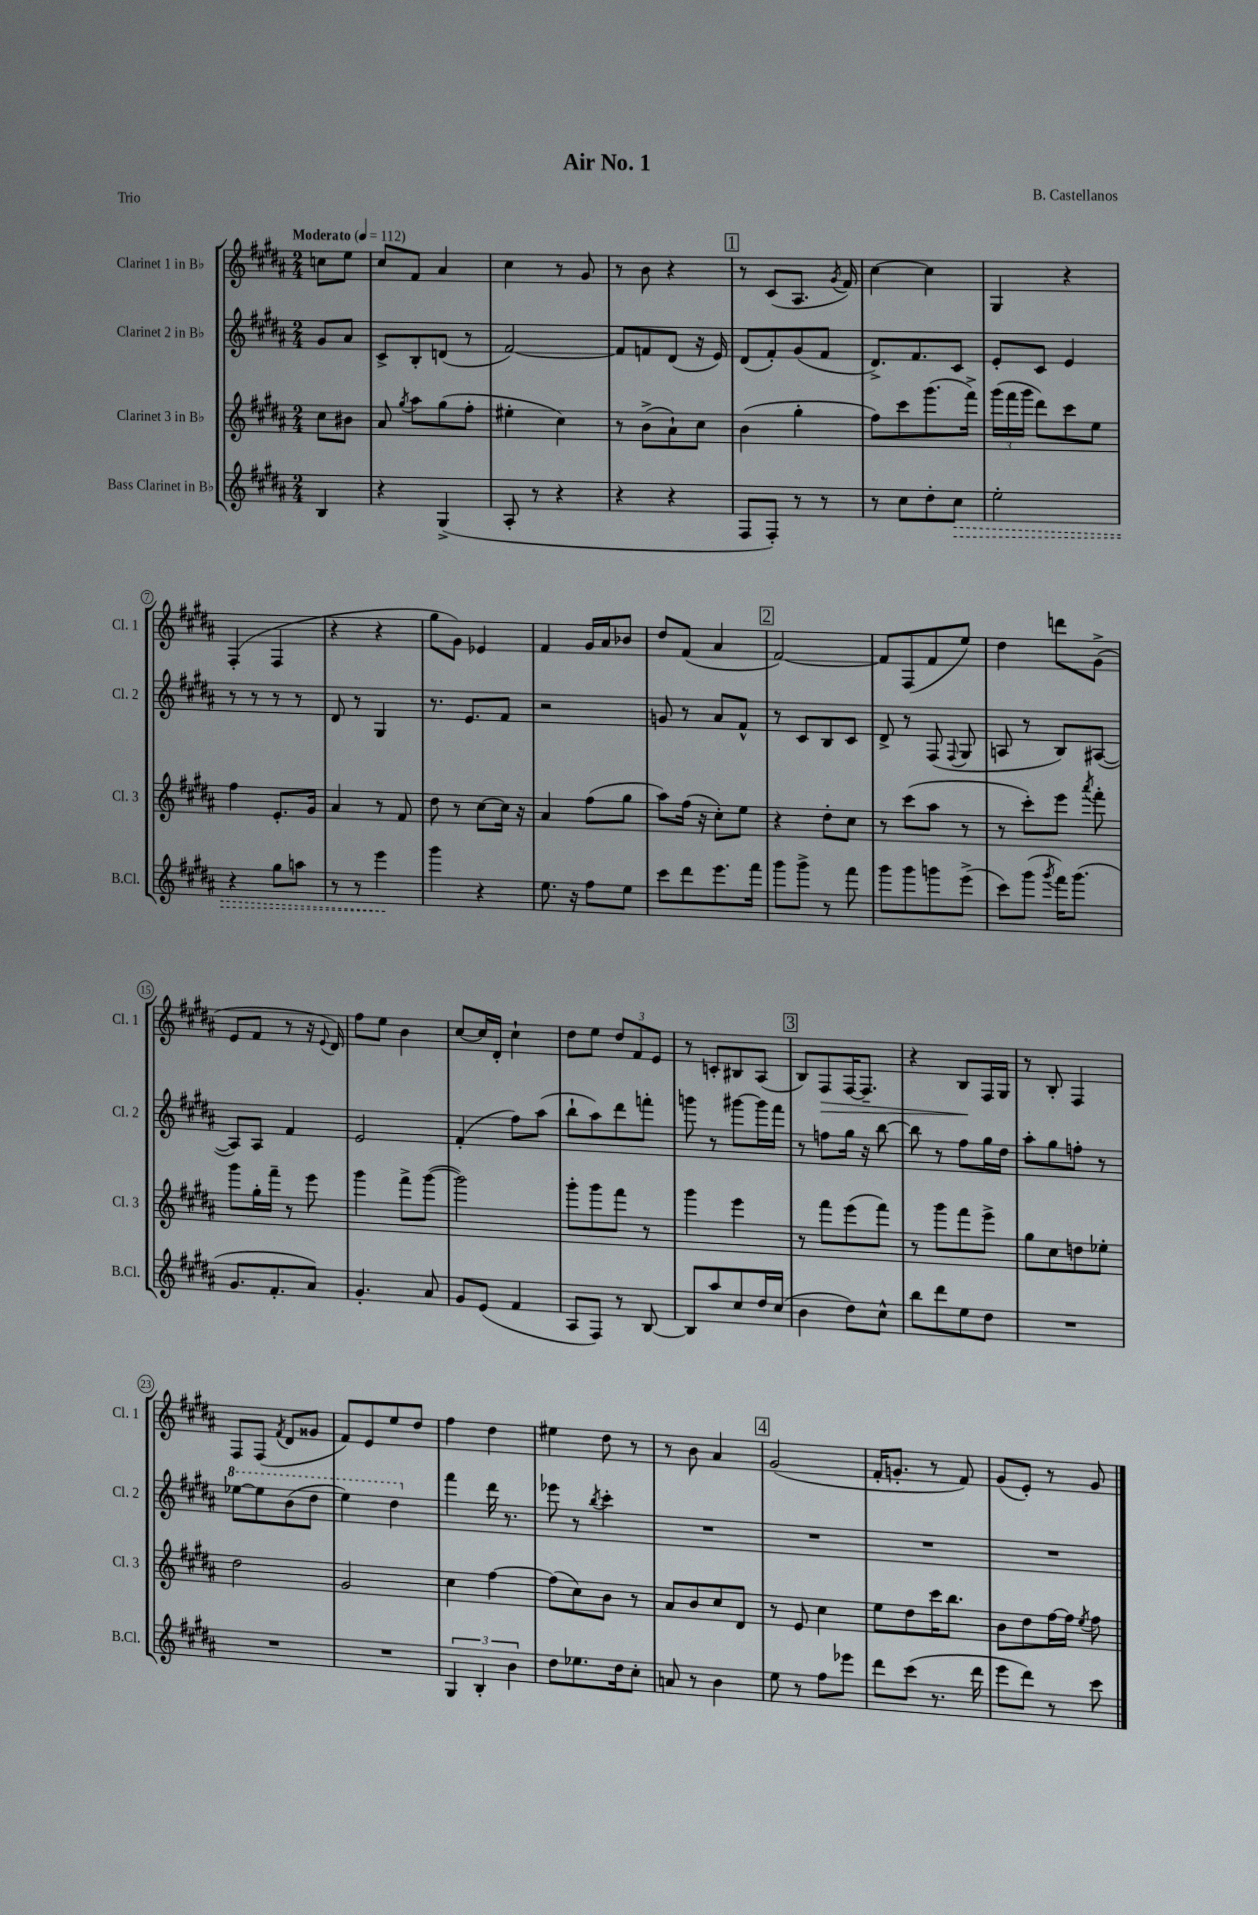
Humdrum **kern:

**kern	**dynam	**kern	**kern	**kern	**dynam
*part4	*part4	*part3	*part2	*part1	*part1
*staff4	*staff4	*staff3	*staff2	*staff1	*staff1
*I"Bass Clarinet in B♭	*	*I"Clarinet 3 in B♭	*I"Clarinet 2 in B♭	*I"Clarinet 1 in B♭	*
*I'B.Cl.	*	*I'Cl. 3	*I'Cl. 2	*I'Cl. 1	*
*clefG2	*	*clefG2	*clefG2	*clefG2	*
*k[f#c#g#d#a#]	*	*k[f#c#g#d#a#]	*k[f#c#g#d#a#]	*k[f#c#g#d#a#]	*
*M2/4	*	*M2/4	*M2/4	*M2/4	*
*MM112	*	*MM112	*MM112	*MM112	*
=	=	=	=	=	=
!	!	!	!	!LO:TX:a:B:t=Moderato	!
4B/	.	8cc#\L	8g#/L	8ccn\L	.
.	.	8b#X\J	8a#/J	8ee\J	.
=1	=1	=1	=1	=1	=1
4r	.	8a#/	8c#^/L	8cc#/L	.
.	.	8qgg#/	.	.	.
.	.	8aa#\L	8B'/	8f#/J	.
(4G#^/	.	(8gg#\	(8dn/J	4a#/	.
.	.	8ff#'\J	8r	.	.
=2	=2	=2	=2	=2	=2
8A#'/	.	4ee#X'\	[2f#/)	4cc#\	.
8r	.	.	.	.	.
4r	.	4cc#\)	.	8r	.
.	.	.	.	8g#/	.
=3	=3	=3	=3	=3	=3
4r	.	8r	8f#/L]	8r	.
.	.	(8b^\L	8fn/	8b\	.
4r	.	8a#`\)	(8d#/J	4r	.
.	.	8cc#\J	16r	.	.
.	.	.	16e/)	.	.
!!LO:REH:place=s1:t=1
=4	=4	=4	=4	=4	=4
8F#/L	.	(4b\	(8d#/L	8r	.
8F#'/J)	.	.	8f#'/)	(8c#/L	.
8r	.	4gg#'\	(8g#/	8.A#/J	.
8r	.	.	8f#/J	.	.
.	.	.	.	8qg#/	.
.	.	.	.	16f#/)	.
=5	=5	=5	=5	=5	=5
8r	.	8ff#\L)	8.d#^/L)	[4cc#\	.
8cc#\L	.	8ccc#\	.	.	.
.	.	.	8.f#/	.	.
8dd#'\	.	(8.ggg#\	.	4cc#\]	.
!	!LO:HP:b	!	!	!	!
8cc#\J	>	.	8c#/J	.	.
.	.	16fff#^\Jk)	.	.	.
=6	=6	=6	=6	=6	=6
2ee'\	.	(24ggg#\LL	8e'/L	4G#/	.
.	.	24fff#\	.	.	.
.	.	24ggg#\JJ	.	.	.
.	.	8ddd#\L)	8c#/J	.	.
.	.	8ccc#\	4e/	4r	.
.	.	8ee\J	.	.	.
!!LO:LB:g=z
=7	=7	=7	=7	=7	=7
4r	.	4ff#\	8r	(4F#'/	.
.	.	.	8r	.	.
8gg#\L	.	8.e'/L	8r	4F#/	.
8aan\J	.	.	8r	.	.
.	.	16g#/Jk	.	.	.
=8	=8	=8	=8	=8	=8
8r	.	4a#/	8d#/	4r	.
8r	.	.	8r	.	.
4eee\	.	8r	4G#/	4r	.
.	.	8f#/	.	.	.
.	]	.	.	.	.
=9	=9	=9	=9	=9	=9
4ggg#\	.	8dd#\	8.r	8gg#\L	.
.	.	8r	.	8g#\J)	.
.	.	.	8.e/L	.	.
4r	.	[8cc#\L	.	4e-X/	.
.	.	16cc#\Jk]	8f#/J	.	.
.	.	16r	.	.	.
=10	=10	=10	=10	=10	=10
8.ee\	.	4a#/	2r	4f#/	.
16r	.	.	.	.	.
8ff#\L	.	(8ff#\L	.	16g#/LL	.
.	.	.	.	16a#/J	.
8ee\J	.	8gg#\J	.	8b-X/J	.
=11	=11	=11	=11	=11	=11
8ccc#\L	.	8aa#\L)	8gn/	8dd#/L	.
8ddd#\	.	(16ff#\Jk	8r	(8f#/J	.
.	.	16r	.	.	.
8.eee\	.	8cc#'\L)	8a#/L	4a#/	.
.	.	8ee\J	8f#^^/J	.	.
16fff#\Jk	.	.	.	.	.
!!LO:REH:place=s1:t=2
=12	=12	=12	=12	=12	=12
8ggg#\L	.	4r	8r	[2f#/)	.
8ggg#^\J	.	.	8c#/L	.	.
8r	.	8dd#'\L	8B/	.	.
8fff#\	.	8cc#\J	8c#/J	.	.
=13	=13	=13	=13	=13	=13
8ggg#\L	.	8r	8d#^/	8f#/L]	.
8ggg#\	.	(8ccc#\L	8r	(8F#/	.
8gggn\	.	8aa#\J	(8F#/	8f#/	.
.	.	.	8qqF#/	.	.
(8eee^\J	.	8r	8G#/	8ee/J)	.
=14	=14	=14	=14	=14	=14
8ccc#\L)	.	8r	8An/	4dd#\	.
(8ggg#\J	.	8ccc#'\L)	8r	.	.
8qggg#/	.	.	.	.	.
16fff#\KL)	.	8eee\J	8B/L)	8dddn\L	.
(8.ggg#\J	.	.	.	.	.
.	.	8qaaa#/	.	.	.
.	.	8fff#'\	([8A#X/J	(8g#^\J	.
!!LO:LB:g=z
=15	=15	=15	=15	=15	=15
8.g#/L	.	8ggg#\L	8A#/L])	8e/L	.
.	.	16gg#'\L	8A#/J	8f#/J	.
8.f#'/	.	16fff#~\JJ	.	.	.
.	.	8r	4f#/	8r	.
8a#/J)	.	8eee\	.	16r	.
.	.	.	.	8qqe/	.
.	.	.	.	16d#/)	.
=16	=16	=16	=16	=16	=16
4.g#'/	.	4ggg#\	2e/	8ff#\L	.
.	.	.	.	8ee\J	.
.	.	8fff#^\L	.	4b\	.
8a#/	.	([8ggg#\J	.	.	.
=17	=17	=17	=17	=17	=17
8g#/L	.	2ggg#\])	(4f#'/	[8cc#/L	.
(8e/J	.	.	.	16cc#/L]	.
.	.	.	.	16d#'/JJ	.
4f#/	.	.	8ff#\L)	4cc#`\	.
.	.	.	(8aa#\J	.	.
=18	=18	=18	=18	=18	=18
8A#/L	.	8ggg#'\L	8bb`\L	8dd#\L	.
8F#/J)	.	8ggg#\	8aa#\)	8ee\J	.
8r	.	8fff#\J	8ddd#\	12dd#/L	.
.	.	.	.	12f#/	.
[8B/	.	8r	8fffn'\J	.	.
.	.	.	.	12e/J	.
=19	=19	=19	=19	=19	=19
8B/L]	.	4ggg#\	8gggn\	8r	.
8aa#/	.	.	8r	8cn'/L	.
8cc#/	.	4eee\	[8ggg#X\L	8B#X/	.
16dd#/L	.	.	16ggg#\L]	(8A#/J	.
(16cc#/JJ	.	.	16fff#\JJ	.	.
!!LO:REH:place=s1:t=3
=20	=20	=20	=20	=20	=20
4b\	.	8r	8r	8B/L)	.
!	!	!	!	!	!LO:HP:b
.	.	8fff#\L	8ffn\L	8F#/	>
8dd#\L)	.	(8eee\	16gg#\Jk	[16F#/K	.
.	.	.	16r	8.F#~/J]	.
8cc#^^\J	.	8fff#\J)	[8bb\	.	.
=21	=21	=21	=21	=21	=21
8bb\L	.	8r	8bb\]	4r	.
8ddd#\	.	8ggg#\L	8r	.	.
8ee\	.	8fff#\	8ff#\L	8B/L	.
8dd#\J	.	8eee^\J	16gg#\L	16F#/L	]
.	.	.	16dd#\JJ	16G#/JJ	.
=22	=22	=22	=22	=22	=22
2r	.	8gg#\L	8aa#'\L	8r	.
.	.	8cc#\	8gg#\	8B'/	.
.	.	8ddn\	8ffn'\J	4F#/	.
.	.	8ee-X'\J	8r	.	.
!!LO:LB:g=z
=23	=23	=23	=23	=23	=23
*	*	*	*8va	*	*
2r	.	2dd#\	[8eee-X\L	8F#/L	.
.	.	.	8eee-\]	(8F#/J	.
.	.	.	.	8qf#/	.
.	.	.	(8bb\	8d#/L	.
.	.	.	8ddd#\J	8g##X/J	.
=24	=24	=24	=24	=24	=24
2r	.	2g#/	4eee\)	8f#/L)	.
.	.	.	.	8e/	.
.	.	.	4ddd#\	8ee/	.
.	.	.	.	8dd#/J	.
=25	=25	=25	=25	=25	=25
*	*	*	*X8va	*	*
6G#/	.	4cc#\	4fff#\	4ff#\	.
6B'/	.	.	.	.	.
.	.	[4ff#\	16ddd#\	4dd#\	.
.	.	.	8.r	.	.
6b\	.	.	.	.	.
=26	=26	=26	=26	=26	=26
8dd#\L	.	(8ff#\L]	8eee-X\	4ee#X\	.
8.ee-X\	.	8cc#\)	8r	.	.
.	.	.	8qbb/	.	.
.	.	8b\J	4ccc#'\	8dd#\	.
16dd#\k	.	.	.	.	.
8cc#'\J	.	8r	.	8r	.
=27	=27	=27	=27	=27	=27
8an/	.	8a#/L	2r	8r	.
8r	.	8b/	.	8b\	.
4b\	.	8cc#/	.	4a#/	.
.	.	8d#/J	.	.	.
!!LO:REH:place=s1:t=4
=28	=28	=28	=28	=28	=28
8ee\	.	8r	2r	(2g#/	.
8r	.	8e/	.	.	.
8ff#\L	.	4cc#\	.	.	.
8eee-X\J	.	.	.	.	.
=29	=29	=29	=29	=29	=29
8ddd#\L	.	8ee\L	2r	16f#'/KL	.
.	.	.	.	8.gn'/J	.
(8ccc#\J	.	8dd#\	.	.	.
8.r	.	16ccc#\K	.	8r	.
.	.	8.bb\J	.	.	.
.	.	.	.	8f#/)	.
16ddd#\	.	.	.	.	.
=30	=30	=30	=30	=30	=30
8eee\L	.	8b\L	2r	(8g#/L	.
8ddd#\J)	.	8dd#\	.	8e'/J)	.
8r	.	[16ff#\L	.	8r	.
.	.	16ff#\JJ]	.	.	.
.	.	8qee/	.	.	.
8ccc#\	.	8ff#\	.	8g#/	.
==	==	==	==	==	==
*-	*-	*-	*-	*-	*-
